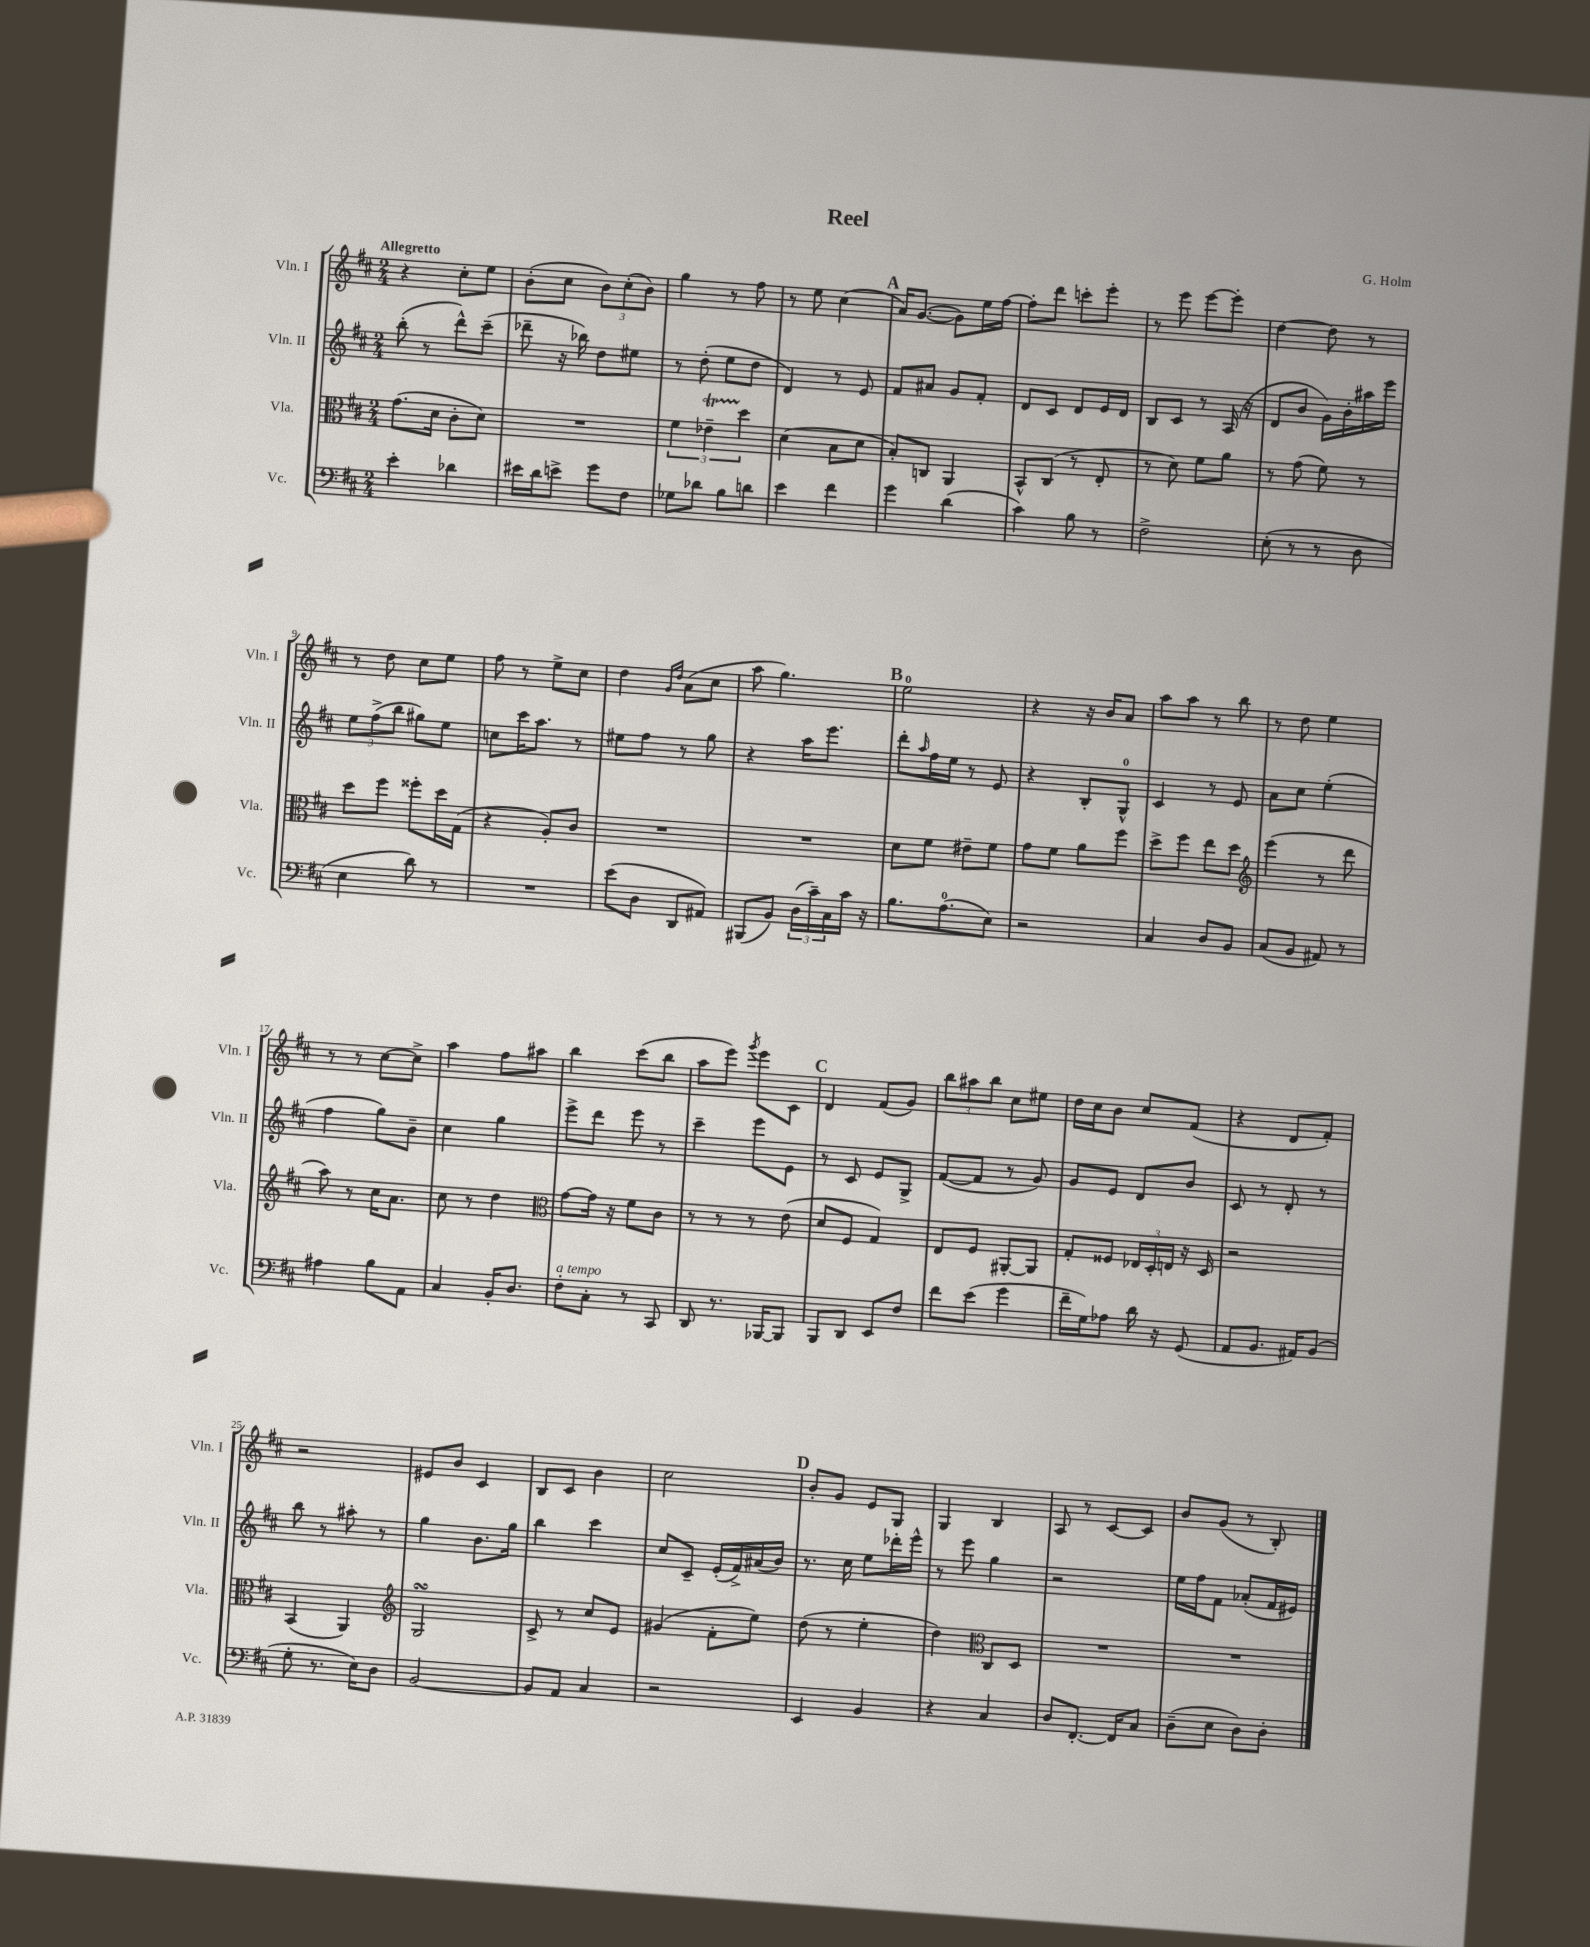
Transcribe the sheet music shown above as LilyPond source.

\header { title = "Reel" composer = "G. Holm" }
<<
\new StaffGroup <<
\new Staff = "s0" \with { instrumentName = "Vln. I" shortInstrumentName = "Vln. I" } {
    \clef treble \key d \major \numericTimeSignature \time 2/4 \tempo "Allegretto"
    r4 cis''8-. e''8 |
    b'8-.( cis''8 \tuplet 3/2 { b'8) cis''8-.( b'8) } |
    g''4 r8 fis''8 |
    r8 e''8 cis''4( |
    \mark \markup { \bold "A" } a'16) g'8.~( g'8) e''16 fis''16~ |
    fis''8-. d'''8 c'''8-. e'''8-. |
    r8 e'''8 e'''8~ e'''8-. |
    d''4~ d''8 r8 |
    r8 d''8 cis''8 e''8 |
    fis''8 r8 e''8-> cis''8 |
    d''4 \grace { g'16 d''16 } a'8( cis''8 |
    a''8 g''4.) |
    \mark \markup { \bold "B" } e''2-0 |
    r4 r16 b'16 a'8 |
    a''8 a''8 r8 b''8 |
    r8 d''8 e''4 |
    r8 r8 cis''8~ cis''8-> |
    a''4 fis''8 ais''8 |
    b''4 cis'''8( b''8 |
    a''8 e'''8) \acciaccatura { g'''8 } e'''8 cis'8 |
    \mark \markup { \bold "C" } d'4 fis'8( g'8) |
    \tuplet 3/2 { b''8 ais''8 b''8 } cis''8 eis''8 |
    d''16 cis''16 b'8 cis''8 fis'8( |
    r4 d'8 fis'8-.) |
    r2 |
    eis'8 b'8 cis'4 |
    b8 cis'8 b'4 |
    cis''2 |
    \mark \markup { \bold "D" } b'8-. g'8 e'8 g8 |
    g4 b4 |
    a8 r8 cis'8~ cis'8 |
    b'8 g'8( r8 b8-.) \bar "|." |
}
\new Staff = "s1" \with { instrumentName = "Vln. II" shortInstrumentName = "Vln. II" } {
    \clef treble \key d \major \numericTimeSignature \time 2/4
    b''8-.( r8 d'''8-^) cis'''8--( |
    des'''8-- r16 bes''16) d''8 eis''8 |
    r8 d''8-.( e''8 d''8 |
    d'4) r8 e'8 |
    \mark \markup { \bold "A" } fis'8 ais'8 g'8 fis'8-. |
    d'8 cis'8 d'8 e'16 d'16 |
    b8 cis'8 r8 a16( r16 |
    d'8 b'8 g'16) b'16-. ais''16 e'''16 |
    \tuplet 3/2 { e''8 fis''8->( b''8 } gis''8) e''8 |
    c''8 cis'''16 a''8. r8 |
    eis''8 fis''8 r8 g''8 |
    r4 a''16 e'''8. |
    \mark \markup { \bold "B" } d'''8-. \grace { a''16 } fis''16 e''16 r8 e'8 |
    r4 b8-. g8-0-^ |
    cis'4 r8 e'8 |
    a'8 cis''8 e''4-.( |
    fis''4 g''8) b'8-- |
    cis''4 g''4 |
    e'''8-> d'''8 e'''8 r8 |
    cis'''4-- e'''8 e'8 |
    \mark \markup { \bold "C" } r8 cis'8 e'8 g8-> |
    fis'8~( fis'8 r8 g'8) |
    g'8 e'8 d'8 b'8 |
    cis'8 r8 d'8-. r8 |
    b''8 r8 ais''8-. r8 |
    g''4 b'8. g''16 |
    b''4 cis'''4 |
    cis''8 cis'8-- e'16-.( fis'16->) ais'16( b'16) |
    \mark \markup { \bold "D" } r8. cis''16 e''8 des'''16-. e'''16-^ |
    r8 e'''8 g''4 |
    r2 |
    e''16 fis''16 fis'8 aes'8-.( fis'16 eis'16) \bar "|." |
}
\new Staff = "s2" \with { instrumentName = "Vla." shortInstrumentName = "Vla." } {
    \clef alto \key d \major \numericTimeSignature \time 2/4
    g'8.( d'16 cis'8-. d'8) |
    R2 |
    \tuplet 3/2 { fis'4 ees'4--\startTrillSpan d''4\stopTrillSpan } |
    d'4( b8 d'8 |
    \mark \markup { \bold "A" } b8-.) c8 a,4 |
    b,8-^ cis8( r8 e8-. |
    r8 d'8) fis'8 a'8 |
    r8 g'8( fis'8) r8 |
    d''8 fis''8 fisis''8-. d''16 g16( |
    r4 a8-.) cis'8 |
    R2 |
    R2 |
    \mark \markup { \bold "B" } d'8 fis'8 eis'8-- fis'8 |
    g'8 fis'8 a'8 fis''8 |
    d''8-> fis''8 e''8 d''8 |
    \clef treble e'''4( r8 d'''8 |
    a''8) r8 cis''16 a'8. |
    cis''8 r8 d''4 |
    \clef alto g'8~ g'16 r16 fis'8 cis'8 |
    r8 r8 r8 e'8( |
    \mark \markup { \bold "C" } d'8 fis8 g4) |
    e8 fis8 ais,8~-. ais,8 |
    g8-. fisis8 \tuplet 3/2 { ees16 d16-. e16 } r16 d16 |
    r2 |
    b,4( a,4) |
    \clef treble g2\turn |
    cis'8-> r8 cis''8 e'8 |
    gis'4( fis'8-. e''8) |
    \mark \markup { \bold "D" } d''8( r8 e''4-. |
    d''4) \clef alto cis8 d8 |
    R2 |
    R2 \bar "|." |
}
\new Staff = "s3" \with { instrumentName = "Vc." shortInstrumentName = "Vc." } {
    \clef bass \key d \major \numericTimeSignature \time 2/4
    e'4-. des'4 |
    eis'16 d'16 e'8-> g'8 fis8 |
    ges8 des'8 b8 d'8 |
    e'4 fis'4 |
    \mark \markup { \bold "A" } g'4 d'4( |
    cis'4) b8 r8 |
    fis2-> |
    e8-.( r8 r8 d8 |
    e4 d'8) r8 |
    R2 |
    e'8( d8 d,8 ais,8) |
    bis,,8( b,8) \tuplet 3/2 { d16( cis'16--) cis16 } cis'16 r16 |
    \mark \markup { \bold "B" } b8. a8.-0( e8) |
    r2 |
    cis4 d8 b,8 |
    cis8( b,8 ais,8) r8 |
    ais4 b8 a,8 |
    cis4 b,16-. d8. |
    fis8-.^\markup { \italic "a tempo" } cis8-. r8 cis,8 |
    d,8 r8. bes,,16~ bes,,8 |
    \mark \markup { \bold "C" } b,,8 d,8 e,8 fis8 |
    fis'8 e'8( g'4 |
    fis'16-- g16) aes8 d'16 r16 g,8( |
    a,8 b,8. ais,16) b,8( |
    g8-. r8. e16) d8 |
    b,2~ |
    b,8 a,8 cis4 |
    r2 |
    \mark \markup { \bold "D" } e,4 b,4 |
    r4 cis4 |
    d8 fis,8.~-. fis,16 cis8 |
    d8--( e8 d8) d8-. \bar "|." |
}
>>
>>
